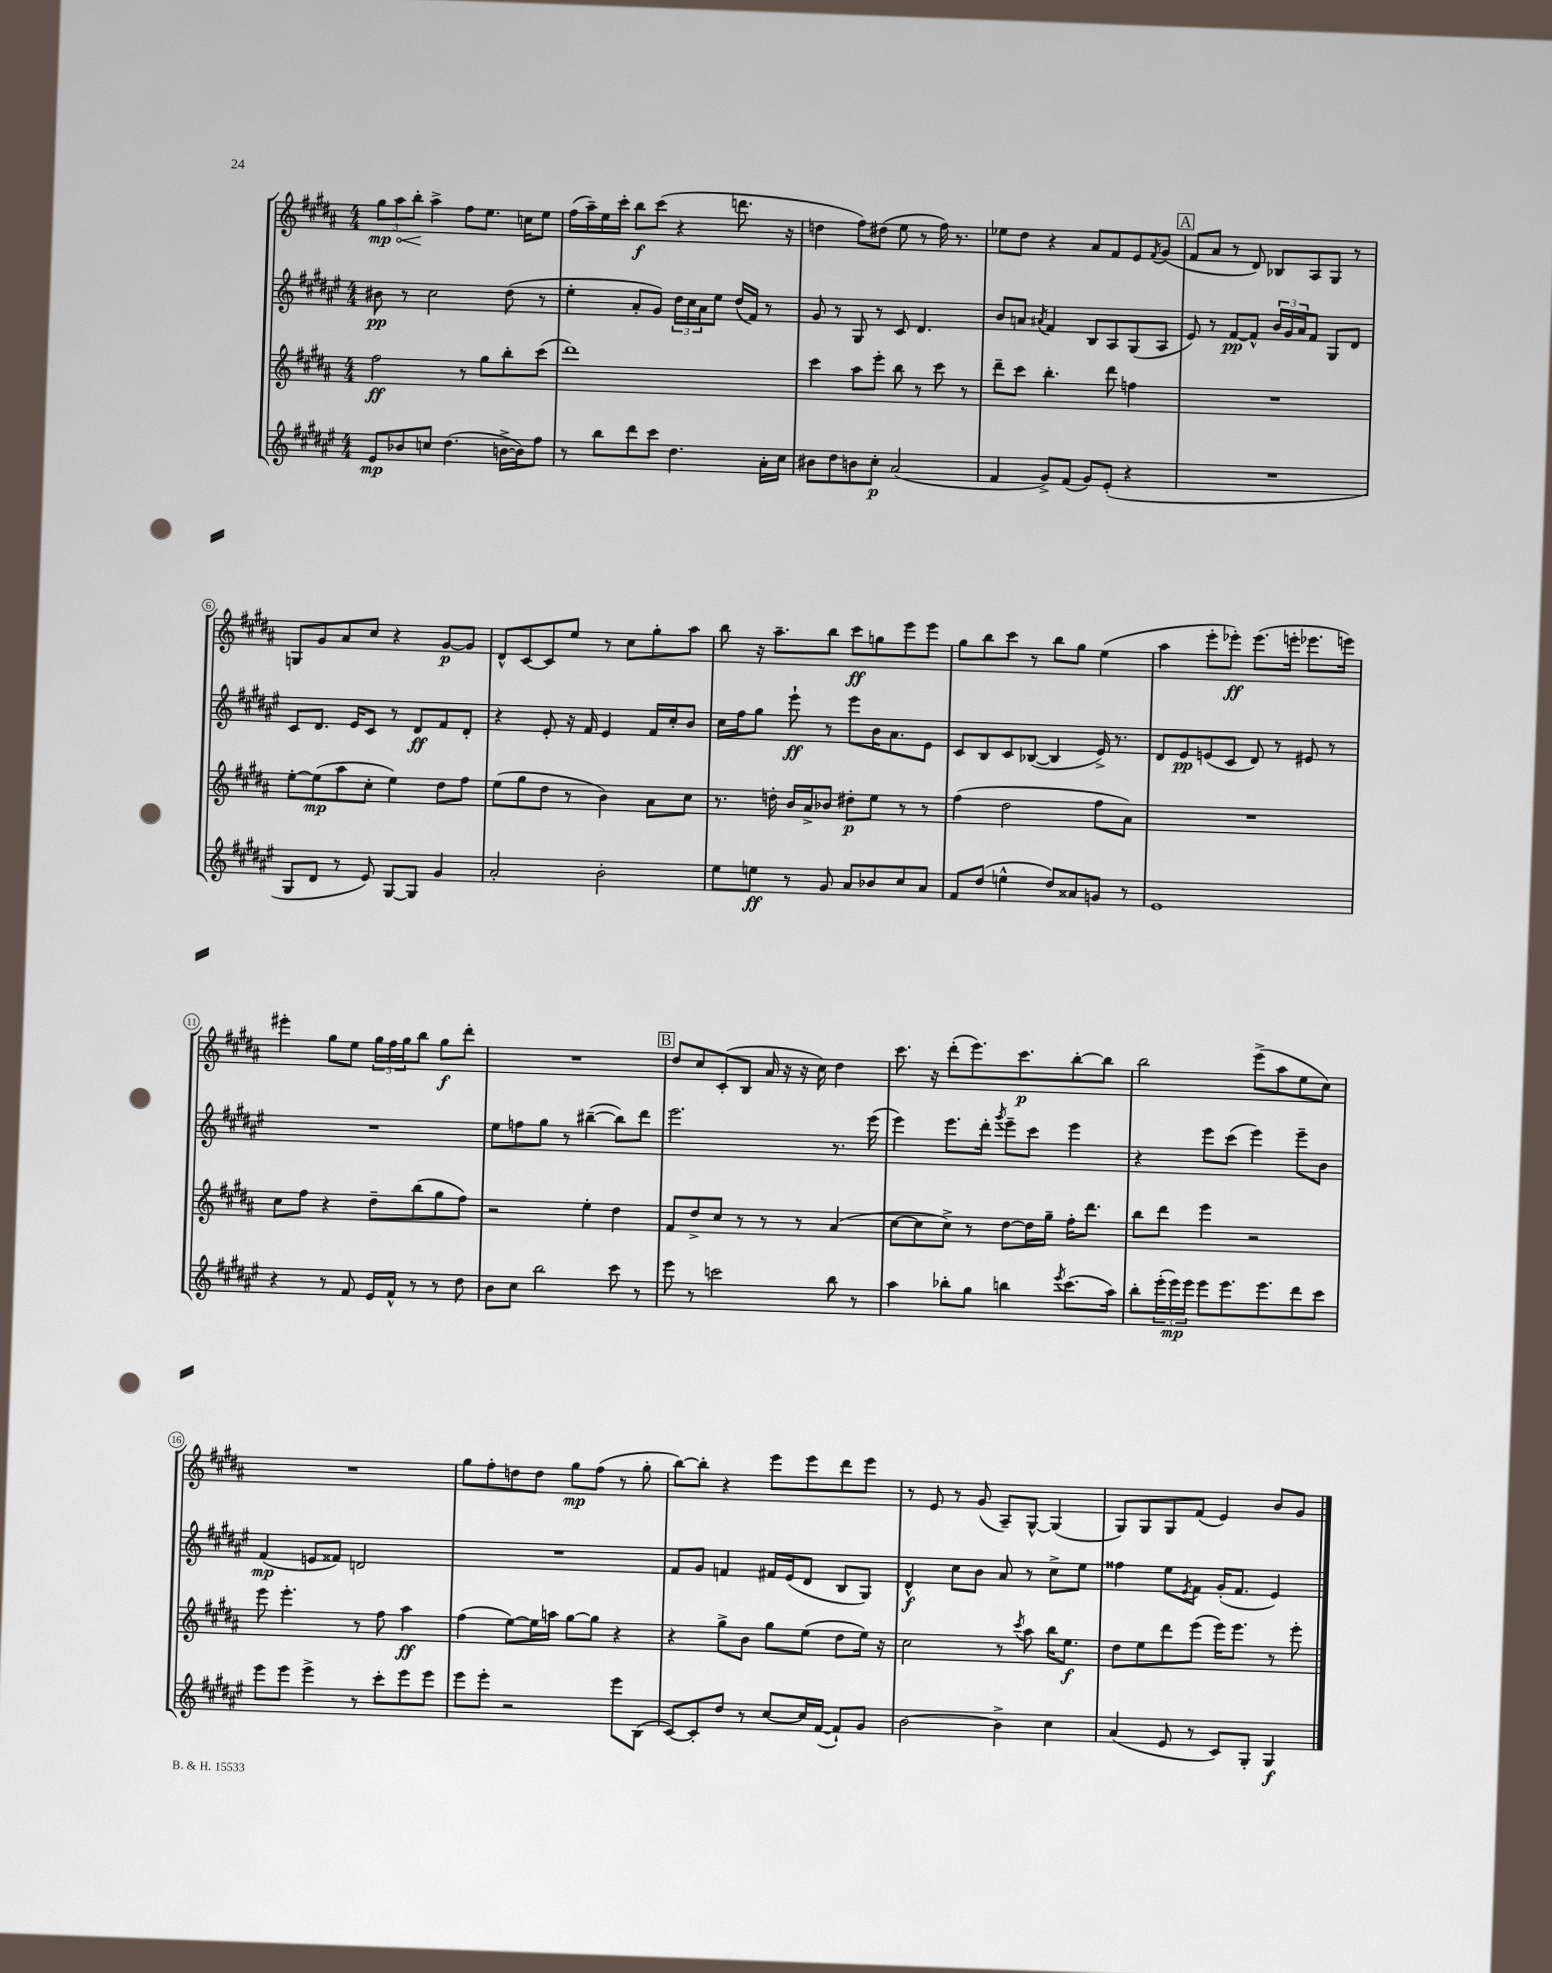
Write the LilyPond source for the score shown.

<<
\new StaffGroup <<
\new Staff = "s0" {
    \clef treble \key b \major \numericTimeSignature \time 4/4
    \tuplet 3/2 { \once \override Hairpin.circled-tip = ##t gis''8\mp\< ais''8 b''8-.\! } ais''4-> fis''8 e''8. c''16 e''8 |
    fis''16( ais''16--) e''16 cis'''16-. b''8\f cis'''8( r4 d'''8. r16 |
    d''4 fis''8) dis''8( e''8 r8 fis''16) r8. |
    ees''8 dis''8 r4 ais'8 fis'8 e'8 \acciaccatura { fis'8 } gis'8( |
    \mark \markup { \box "A" } fis'8 ais'8 r8 dis'8) bes8 ais8 gis8 r8 |
    g8 gis'8 ais'8 cis''8 r4 gis'8~\p gis'8 |
    dis'8-^ cis'8~ cis'8 e''8 r8 cis''8 gis''8-. ais''8 |
    b''8 r16 ais''8.-- b''8 cis'''8\ff g''8 e'''8 e'''8 |
    gis''8 b''8 cis'''8 r8 b''8 gis''8 e''4( |
    ais''4 e'''8-. ees'''8-.\ff) ees'''8.( e'''16-. ees'''8. e'''16) |
    eis'''4-. gis''8 e''8 \tuplet 3/2 { gis''16 fis''16 gis''16 } b''8 gis''8\f dis'''8-. |
    R1 |
    \mark \markup { \box "B" } dis''8 cis''8 cis'8-.( b8 ais'16 r16 r16 cis''16) dis''4 |
    cis'''8. r16 dis'''8-.( e'''8.) cis'''8.\p b''8~-. b''8 |
    b''2 e'''8->( ais''8 e''8 cis''8) |
    R1 |
    gis''8 fis''8-. d''8 d''8 gis''8\mp fis''8( r8 gis''8-. |
    b''8~) b''8-. r4 e'''8 e'''8 dis'''8 e'''8 |
    r8 e'8 r8 gis'8( ais8--) gis8~-^ gis4( |
    gis8) gis8 gis8 fis'8( e'4) b'8 gis'8 \bar "|." |
}
\new Staff = "s1" {
    \clef treble \key fis \major \numericTimeSignature \time 4/4
    bis'8\pp r8 cis''2 dis''8( r8 |
    eis''4-. ais'8-. gis'8) \tuplet 3/2 { dis''16 cis''16 ais'16 } eis''8 dis''16( fis'16) r8 |
    gis'8 r8 gis8 r8 cis'8 dis'4. |
    b'8 a'8 \acciaccatura { ais'8 } fis'4 b8 ais8 gis8( ais8 |
    \mark \markup { \box "A" } eis'8) r8 fis'8~\pp fis'8-^ \tuplet 3/2 { b'16 gis'16 ais'16 } fis'8 gis8 dis'8 |
    cis'8 dis'8. eis'16 cis'8 r8 dis'8\ff fis'8 dis'8-. |
    r4 eis'8-. r16 fis'16 eis'4 fis'16 cis''16-. b'8 |
    cis''16 fis''16 gis''8 eis'''8-!\ff r8 eis'''8 b'16 ais'8. eis'8 |
    cis'8 b8 cis'8 bes8~( bes4 eis'16->) r8. |
    dis'8 eis'8\pp e'8( cis'8 dis'8) r8 eis'8 r8 |
    R1 |
    eis''8 f''8 gis''8 r8 bis''4~--( bis''8) dis'''8 |
    \mark \markup { \box "B" } eis'''2. r8. eis'''16( |
    eis'''4) eis'''8. dis'''16-. \acciaccatura { gis'''8 } eis'''8-- cis'''8 eis'''4 |
    r4 eis'''8 cis'''8( eis'''4) eis'''8-- b'8 |
    fis'4\mp( e'8 fisis'8) d'2 |
    R1 |
    fis'8 gis'8 f'4 fis'16 eis'16( dis'8 b8 gis8) |
    dis'4-^\f cis''8 b'8 ais'8 r8 cis''8-> eis''8 |
    fisis''4 eis''8 \acciaccatura { eis'8 } fis'8 gis'16-.( fis'8. eis'4) \bar "|." |
}
\new Staff = "s2" {
    \clef treble \key b \major \numericTimeSignature \time 4/4
    fis''2\ff r8 gis''8 b''8-. cis'''8( |
    dis'''1) |
    cis'''4 ais''8 e'''8-. b''8 r8 cis'''8 r8 |
    dis'''8-- cis'''8 b''4.-. dis'''8 f''4 |
    \mark \markup { \box "A" } R1 |
    e''8~-. e''8\mp( ais''8 cis''8-. e''4) dis''8 fis''8 |
    e''8( gis''8 dis''8 r8 b'4) ais'8 cis''8 |
    r8. d''16-. b'16 ais'16-> bes'8 dis''8-.\p e''8 r8 r8 |
    fis''4( dis''2 fis''8 ais'8) |
    R1 |
    cis''8 fis''8 r4 dis''8-- b''8( gis''8 fis''8) |
    r2 e''4-. dis''4 |
    \mark \markup { \box "B" } fis'8 dis''8-> cis''8 r8 r8 r8 ais'4( |
    cis''8~ cis''8 cis''8->) r8 dis''8~ dis''16 gis''16-- fis''16-. dis'''8. |
    b''8 dis'''8 e'''4 r2 |
    e'''8 e'''4.-. r8 fis''8 ais''4\ff |
    fis''4( e''8~) e''16 a''16 gis''8~ gis''8 r4 |
    r4 gis''8-> b'8 gis''8 e''8( dis''8 e''16) r16 |
    cis''2 r8 \acciaccatura { cis'''8 } ais''8 b''16 e''8.\f |
    dis''8 e''8 dis'''8 e'''8( e'''16) e'''8. r8 e'''8-. \bar "|." |
}
\new Staff = "s3" {
    \clef treble \key fis \major \numericTimeSignature \time 4/4
    eis'8\mp bes'8 c''8 dis''4.( b'16~-> b'16) fis''8 |
    r8 b''8 dis'''8 cis'''8 dis''4. ais'16-. cis''16 |
    bis'8 dis''8 b'8 cis''8-.\p ais'2( |
    fis'4 gis'8->) fis'8( gis'8) eis'8-.( r4 |
    \mark \markup { \box "A" } R1 |
    gis8 dis'8 r8 eis'8) gis8~ gis8 gis'4 |
    ais'2-. b'2-. |
    eis''8 e''8\ff r8 gis'8 ais'8 bes'8 cis''8 ais'8 |
    fis'8 dis''8( e''4-^ dis''8) aisis'8 g'8 r8 |
    eis'1 |
    r4 r8 fis'8 eis'16 fis'16-^ r8 r8 dis''8 |
    b'8 cis''8 b''2 cis'''8 r8 |
    \mark \markup { \box "B" } eis'''8 r8 c'''2 b''8 r8 |
    ais''4 bes''8-. gis''8 b''4 \acciaccatura { eis'''8 } cis'''8.( ais''16) |
    b''8-. \tuplet 3/2 { eis'''16-.( eis'''16\mp) eis'''16 } eis'''8 eis'''8. eis'''8. dis'''8 cis'''8 |
    eis'''8 eis'''8 eis'''4-> r8 cis'''8-. eis'''8 eis'''8 |
    eis'''8 eis'''8-. r2 eis'''8 b8( |
    cis'8~) cis'8-. dis''8 r8 cis''8~ cis''16 fis'16~( fis'8-!) gis'8 |
    b'2~ b'4-> cis''4 |
    ais'4( eis'8 r8 cis'8) gis8-. gis4\f \bar "|." |
}
>>
>>
\layout { \context { \Score \override BarNumber.stencil = #(make-stencil-circler 0.1 0.3 ly:text-interface::print) } }
